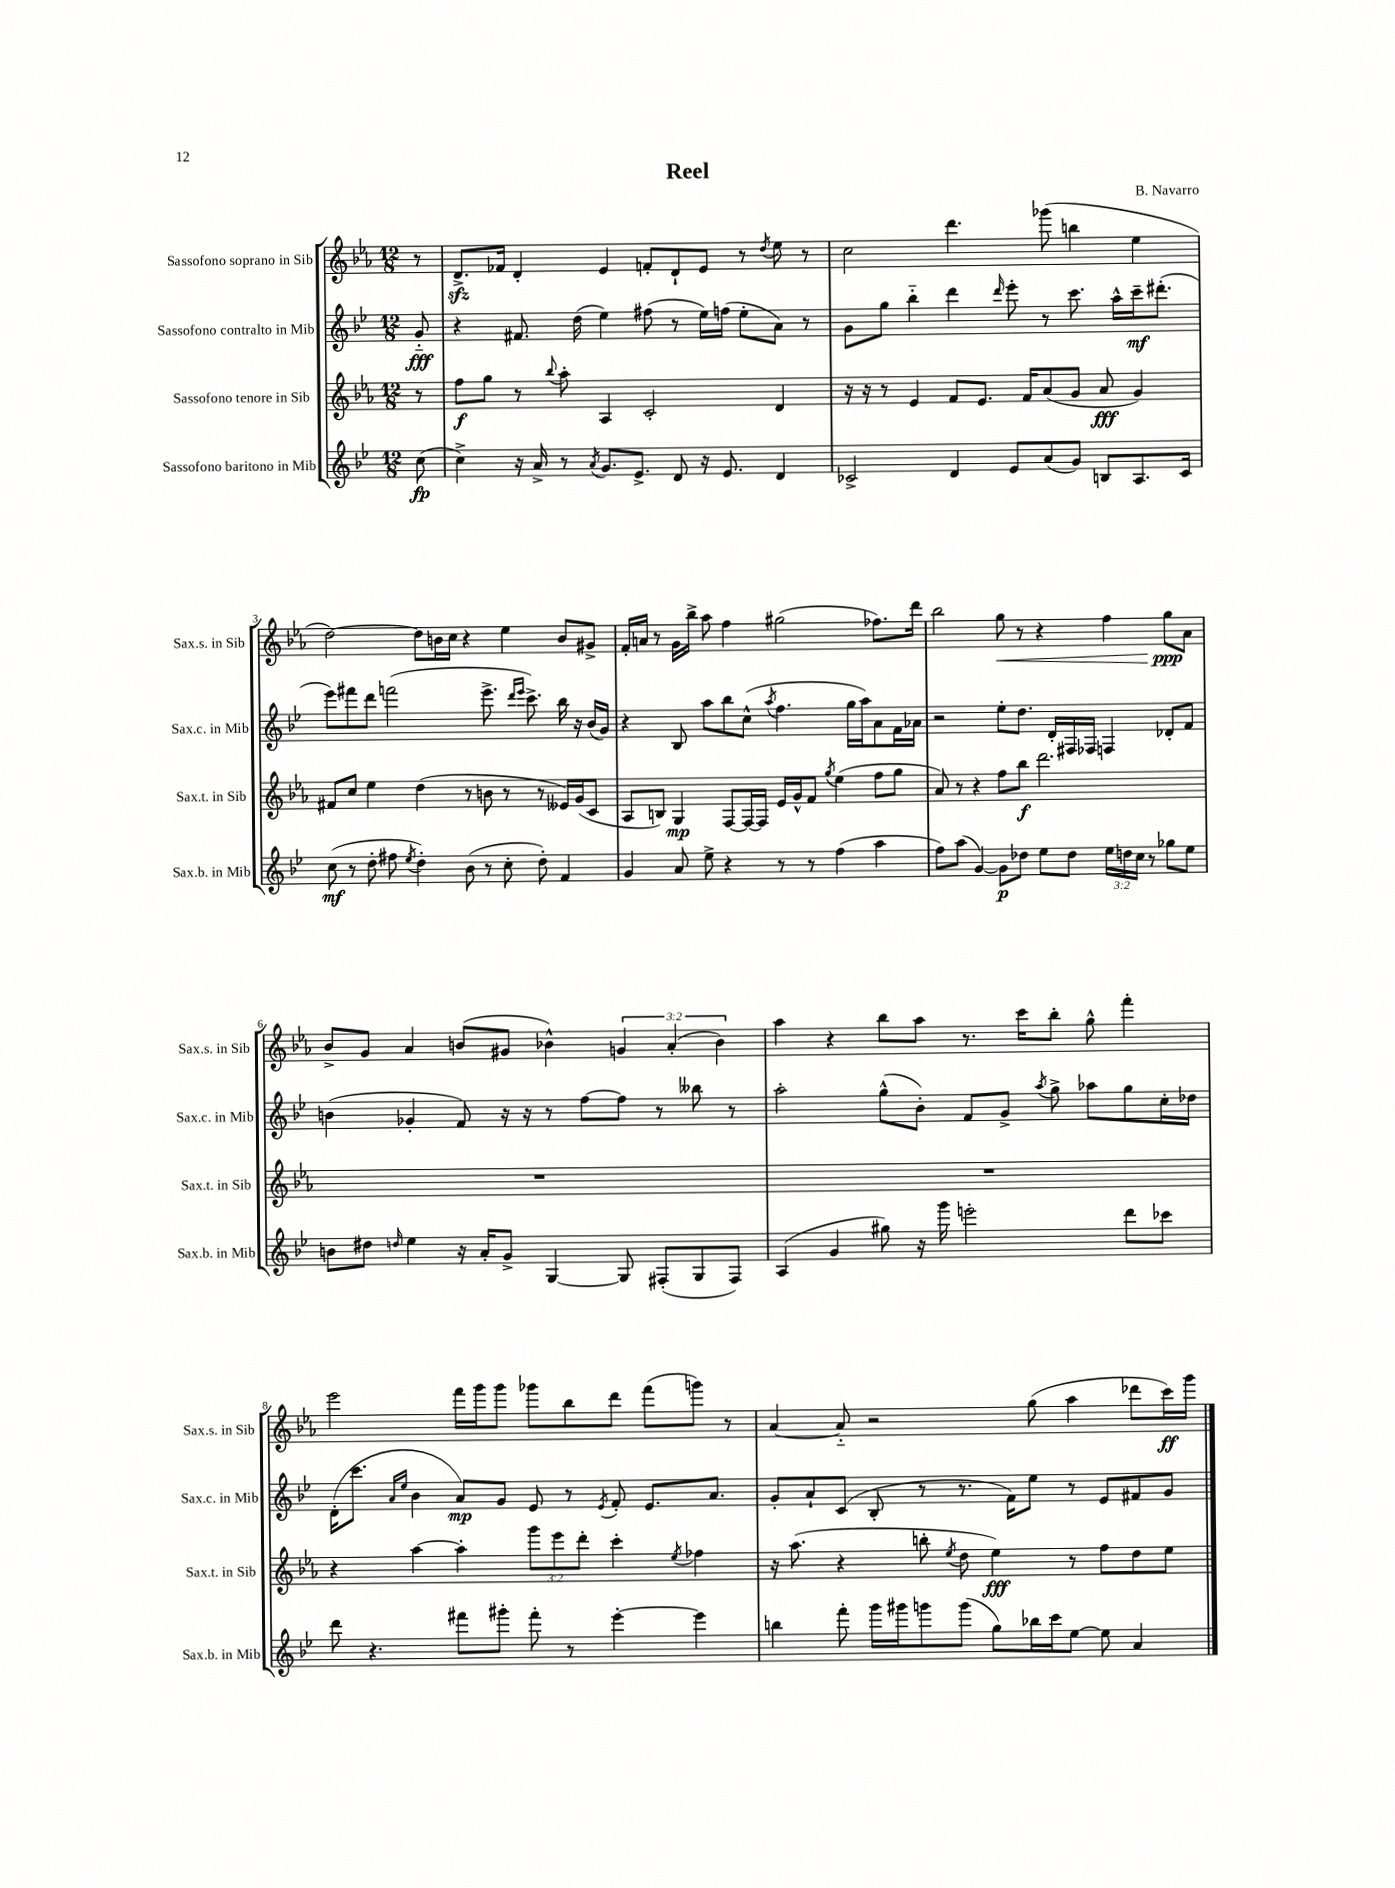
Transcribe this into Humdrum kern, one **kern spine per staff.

**kern	**kern	**kern	**kern
*staff4	*staff3	*staff2	*staff1
*clefG2	*clefG2	*clefG2	*clefG2
*k[b-e-]	*k[b-e-a-]	*k[b-e-]	*k[b-e-a-]
*M12/8	*M12/8	*M12/8	*M12/8
(8cc	8r	8g'~	8r
=	=	=	=
4cc^)	8ff	4r	8.d^
.	8gg	.	.
.	.	.	16f-
16r	8r	8.f#	4d'
16a^	.	.	.
.	8qqbb-	.	.
8r	8aa-'	.	.
.	.	(16dd	.
8qa	.	.	.
8.g	4A-	4ee-)	4e-
8.e-^	.	.	.
.	2c'	(8ff#	8f'
8d	.	8r	8d`
16r	.	16ee-)	8e-
8.e-	.	(16ff	.
.	.	8ee-'	8r
.	.	.	8qdd
4d	4d	8a)	8ee-
.	.	8r	8r
=	=	=	=
2c-^	16r	8g	2cc
.	16r	.	.
.	8r	8gg	.
.	4e-	4bb-'~	.
4d	8f	4ddd	4.ddd
.	8.e-	.	.
.	.	16qqddd	.
8e-	.	8eee-'	.
.	16f	.	.
(8a	(8a-	8r	(8ggg-
8g)	8g	8.ccc	4bb
8B	8a-	.	.
.	.	16aa^^	.
8.A	4g)	16ccc~	4ee-
.	.	(8.ddd#'	.
16c-	.	.	.
=	=	=	=
(8cc	8f#	8eee-)	[2dd)
8r	8cc	8fff#	.
8dd'	4ee-	8ddd	.
8ff#	.	(2fff	.
8qee-	.	.	.
4dd')	(4dd	.	8dd]
.	.	.	16b
.	.	.	16cc
(8b-	8r	.	4r
8r	8b	8.eee-^	.
8cc'	8r	.	4ee-
.	.	16qqddd	.
.	.	16qqeee-	.
.	.	8.ccc^)	.
8dd')	8r	.	.
4f	16e--)	16bb-	8b
.	(16g	16r	.
.	8c	(16b-	8g#^
.	.	16g)	.
=	=	=	=
4g	8A-	4r	16f'
.	.	.	16a
.	8B)	.	8r
8a	4G	8B-	16g
.	.	.	16bb-^
8ee-^	.	8aa	8aa-
4r	[8F	8bb-	4ff
.	16F_	(8cc^^	.
.	16F]	.	.
.	.	8qaa	.
8r	16e-	4.ff	(2gg#
.	16g^^	.	.
8r	8f	.	.
.	8qgg	.	.
(4ff	(4ee-	.	.
.	.	16gg	.
.	.	16aa)	.
4aa	8ff	8a	8.ff-)
.	8gg	16f	.
.	.	16a-	16ddd
=	=	=	=
8ff)	8a-)	2r	2bb-
(8aa	8r	.	.
[4g)	4r	.	.
8g]	8ff	8ee-'	8gg
8dd-	8bb-	8.dd	8r
8ee-	2.ddd	.	4r
.	.	16d'	.
8dd-	.	16F#	.
.	.	16F-	.
24ee-	.	4F	4ff
24dd	.	.	.
24cc	.	.	.
8r	.	.	.
8gg-	.	8d-'	8gg
8ee-	.	8f	8a-
=	=	=	=
8b	1.r	(4b	8b-^
8dd#	.	.	8g
16qqdd	.	.	.
4ee-	.	4g-'	4a-
16r	.	8f)	(8b
16a'	.	.	.
8g^	.	16r	8g#
.	.	16r	.
[4G	.	8r	4b-^^)
.	.	[8ff	.
8G]	.	8ff]	6g
(8F#'	.	8r	.
.	.	.	(6a-'
8G	.	8bb--	.
.	.	.	6b-)
8F#)	.	8r	.
=	=	=	=
(4A	1.r	2aa'	4aa-
4g	.	.	4r
8gg#)	.	(8gg^^	8bb-
16r	.	8b-')	8aa-
16ggg	.	.	.
2eee'	.	8f	8.r
.	.	8g^	.
.	.	.	16ccc
.	.	8qaa	.
.	.	8gg^	8bb-'
.	.	8aa-	8gg^^
8ddd	.	8gg	4fff'
8ccc-	.	16cc'	.
.	.	16dd-	.
=	=	=	=
8ddd	4r	(16d'	2eee-
.	.	8.ccc	.
4.r	.	.	.
.	.	16qqa	.
.	.	16qqee-	.
.	[4aa-	4b-	.
8fff#	4aa-']	8a)	16fff
.	.	.	16ggg
8ggg#'	.	8g	8ggg
8fff#'	12ggg	8e-	8ggg-
.	12eee-	.	.
8r	.	8r	8bb-
.	12ddd'	.	.
.	.	8qe-	.
[4eee-'	4ccc'	8f'	8ddd
.	.	8.e-	(8fff
.	8qee-	.	.
4eee-]	4ff-	.	8ggg)
.	.	8.a	.
.	.	.	8r
=	=	=	=
4bb	16r	8g'	[4a-
.	(8.aa-	.	.
.	.	8a`	.
8fff'	4r	(8c	8a-'~]
16ggg	.	8B-'	2r
16ggg#	.	.	.
8ggg	8bb'	8r	.
.	8qee-	.	.
(8ggg	8dd	8.r	.
8gg)	4ee-)	.	.
.	.	16f)	.
16bb-	.	8ee-	(8gg
16ccc	.	.	.
[8ee-	8r	8r	4aa-
8ee-]	8ff	8e-	.
4a	8dd	8f#	8ddd-
.	8ee-	8g	16ccc)
.	.	.	16ggg
==	==	==	==
*-	*-	*-	*-
